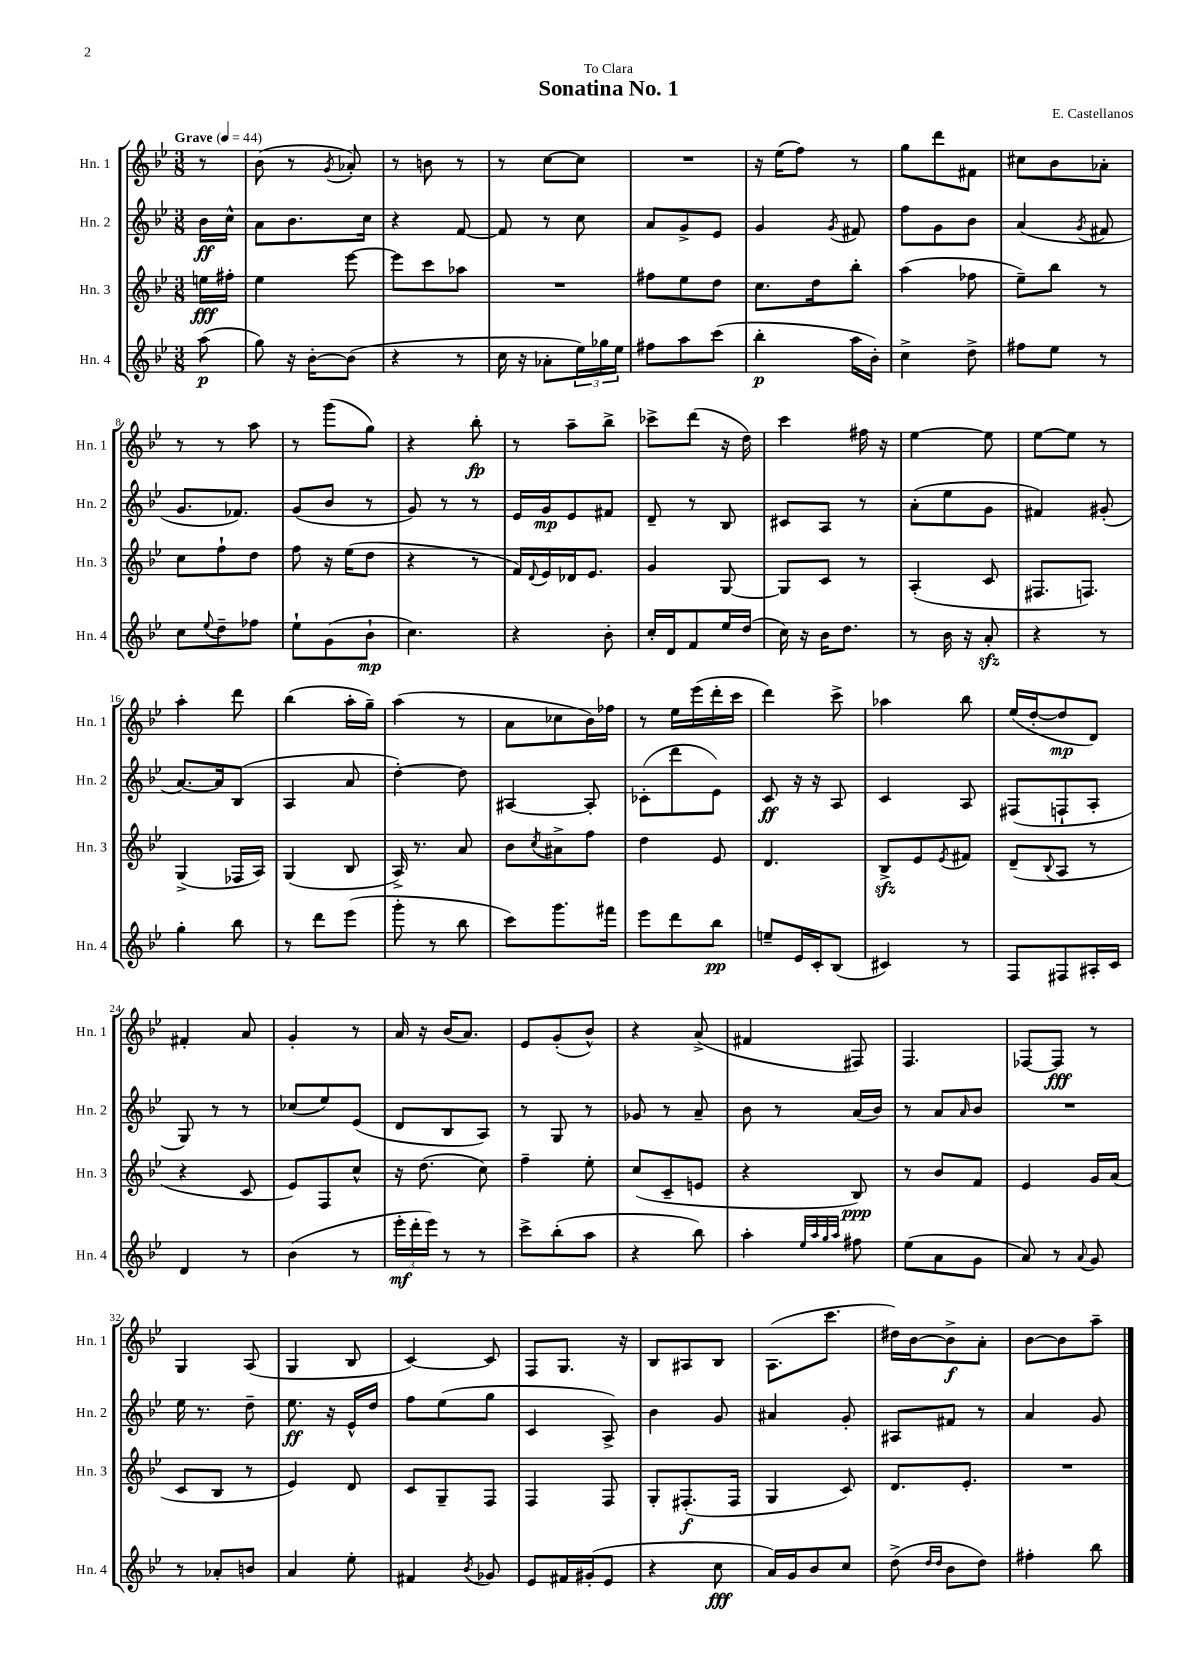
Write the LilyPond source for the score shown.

\header { title = "Sonatina No. 1" composer = "E. Castellanos" dedication = "To Clara" }
<<
\new StaffGroup <<
\new Staff = "s0" \with { instrumentName = "Hn. 1" shortInstrumentName = "Hn. 1" } {
    \clef treble \key bes \major \numericTimeSignature \time 3/8 \partial 8 \tempo "Grave" 4 = 44
    r8 |
    bes'8( r8 \acciaccatura { g'8 } aes'8-.) |
    r8 b'8 r8 |
    r8 c''8~ c''8 |
    R4. |
    r16 ees''16( f''8) r8 |
    g''8 d'''8 fis'8 |
    cis''8 bes'8 aes'8-. |
    r8 r8 a''8 |
    r8 g'''8( g''8) |
    r4 bes''8-.\fp |
    r8 a''8-- bes''8-> |
    ces'''8-> d'''8( r16 d''16) |
    c'''4 fis''16 r16 |
    ees''4~ ees''8 |
    ees''8~ ees''8 r8 |
    a''4-. d'''8 |
    bes''4( a''16-. g''16--) |
    a''4( r8 |
    a'8 ces''8 bes'16) fes''16 |
    r8 ees''16 ees'''16( d'''16-. c'''16 |
    d'''4) c'''8-> |
    aes''4 bes''8 |
    ees''16( d''16~-. d''8\mp d'8) |
    fis'4-. a'8 |
    g'4-. r8 |
    a'16 r16 bes'16( a'8.) |
    ees'8 g'8-.( bes'8-^) |
    r4 a'8->( |
    fis'4 fis8) |
    f4. |
    fes8~ fes8\fff r8 |
    g4 a8( |
    g4 bes8 |
    c'4~) c'8 |
    f8 g8. r16 |
    bes8 ais8 bes8 |
    a8.( c'''8. |
    dis''16) bes'16~ bes'8->\f a'8-. |
    bes'8~ bes'8 a''8-- \bar "|." |
}
\new Staff = "s1" \with { instrumentName = "Hn. 2" shortInstrumentName = "Hn. 2" } {
    \clef treble \key bes \major \numericTimeSignature \time 3/8 \partial 8
    bes'16\ff c''16-^ |
    a'8 bes'8. c''16 |
    r4 f'8~ |
    f'8 r8 c''8 |
    a'8 g'8-> ees'8 |
    g'4 \acciaccatura { g'8 } fis'8 |
    f''8 g'8 bes'8 |
    a'4( \acciaccatura { g'8 } fis'8 |
    g'8. fes'8.) |
    g'8( bes'8 r8 |
    g'8) r8 r8 |
    ees'16 g'16\mp ees'8 fis'8 |
    d'8-- r8 bes8 |
    cis'8 a8 r8 |
    a'8-.( ees''8 g'8 |
    fis'4) gis'8-.( |
    a'8.~) a'16 bes8( |
    a4 a'8 |
    d''4~-.) d''8 |
    ais4~ ais8-. |
    ces'8-.( d'''8 ees'8) |
    c'8\ff r16 r16 a8 |
    c'4 a8 |
    fis8( f8-! a8-. |
    g8) r8 r8 |
    ces''8( ees''8) ees'8( |
    d'8 bes8 a8) |
    r8 g8 r8 |
    ges'8 r8 a'8-- |
    bes'8 r8 a'16( bes'16) |
    r8 a'8 \grace { a'16 } bes'8 |
    R4. |
    ees''16 r8. d''8-- |
    ees''8.\ff r16 ees'16-^ d''16 |
    f''8 ees''8( g''8 |
    c'4 a8->) |
    bes'4 g'8 |
    ais'4 g'8-. |
    ais8 fis'8 r8 |
    a'4 g'8 \bar "|." |
}
\new Staff = "s2" \with { instrumentName = "Hn. 3" shortInstrumentName = "Hn. 3" } {
    \clef treble \key bes \major \numericTimeSignature \time 3/8 \partial 8
    e''16\fff fis''16-. |
    ees''4 ees'''8~ |
    ees'''8 c'''8 aes''8 |
    R4. |
    fis''8 ees''8 d''8 |
    c''8. d''16 bes''8-. |
    a''4( fes''8 |
    ees''8--) bes''8 r8 |
    c''8 f''8-! d''8 |
    f''8 r16 ees''16( d''8 |
    r4 r8 |
    f'16) \appoggiatura { d'8 } ees'16 des'16 ees'8. |
    g'4 g8~ |
    g8 c'8 r8 |
    a4-.( c'8 |
    fis8. f8.) |
    g4->( fes16 a16) |
    g4( bes8 |
    a16->) r8. a'8 |
    bes'8 \acciaccatura { c''8 } ais'8-> f''8 |
    d''4 ees'8 |
    d'4. |
    bes8->\sfz ees'8 \acciaccatura { ees'8 } fis'8 |
    d'8--( \appoggiatura { bes8 } a8 r8 |
    r4 c'8 |
    ees'8) f8 c''8-^ |
    r16 d''8.( c''8) |
    f''4-- ees''8-. |
    c''8( c'8-- e'8 |
    r4 bes8\ppp) |
    r8 bes'8 f'8 |
    ees'4 g'16 a'16( |
    c'8 bes8 r8 |
    ees'4) d'8 |
    c'8 g8-- f8 |
    f4 f8 |
    g8-. fis8.-.\f( fis16 |
    g4 c'8) |
    d'8. ees'8.-. |
    R4. \bar "|." |
}
\new Staff = "s3" \with { instrumentName = "Hn. 4" shortInstrumentName = "Hn. 4" } {
    \clef treble \key bes \major \numericTimeSignature \time 3/8 \partial 8
    a''8\p( |
    g''8) r16 bes'16~-. bes'8( |
    r4 r8 |
    c''16 r16 aes'8-. \tuplet 3/2 { ees''16) ges''16 ees''16 } |
    fis''8 a''8 c'''8( |
    bes''4-.\p a''16 bes'16-.) |
    c''4-> d''8-> |
    fis''8 ees''8 r8 |
    c''8 \appoggiatura { ees''8 } d''8-- fes''8 |
    ees''8-! g'8( bes'8-!\mp |
    c''4.) |
    r4 bes'8-. |
    c''16-. d'16 f'8 ees''16 d''16( |
    c''16) r16 bes'16 d''8. |
    r8 bes'16 r16 a'8-.\sfz |
    r4 r8 |
    g''4-. bes''8 |
    r8 d'''8 ees'''8( |
    g'''8-. r8 bes''8 |
    c'''8) g'''8. fis'''16 |
    ees'''8 d'''8 bes''8\pp |
    e''8-- ees'16 c'16-. bes8( |
    cis'4) r8 |
    f8 fis8 ais16-. c'16 |
    d'4 r8 |
    bes'4( r8 |
    \tuplet 3/2 { ees'''16-.\mf d'''16-. ees'''16) } r8 r8 |
    c'''8-> bes''8-.( a''8 |
    r4 bes''8) |
    a''4-. \grace { ees''32 a''32 g''32 a''32 } fis''8 |
    ees''8( a'8 g'8 |
    a'8) r8 \appoggiatura { a'8 } g'8 |
    r8 aes'8-. b'8 |
    a'4 ees''8-. |
    fis'4 \acciaccatura { bes'8 } ges'8 |
    ees'8 fis'16 gis'16-.( ees'8 |
    r4 c''8\fff |
    a'16) g'16 bes'8 c''8 |
    d''8->( \grace { d''16 d''16 } bes'8 d''8) |
    fis''4-. bes''8 \bar "|." |
}
>>
>>
